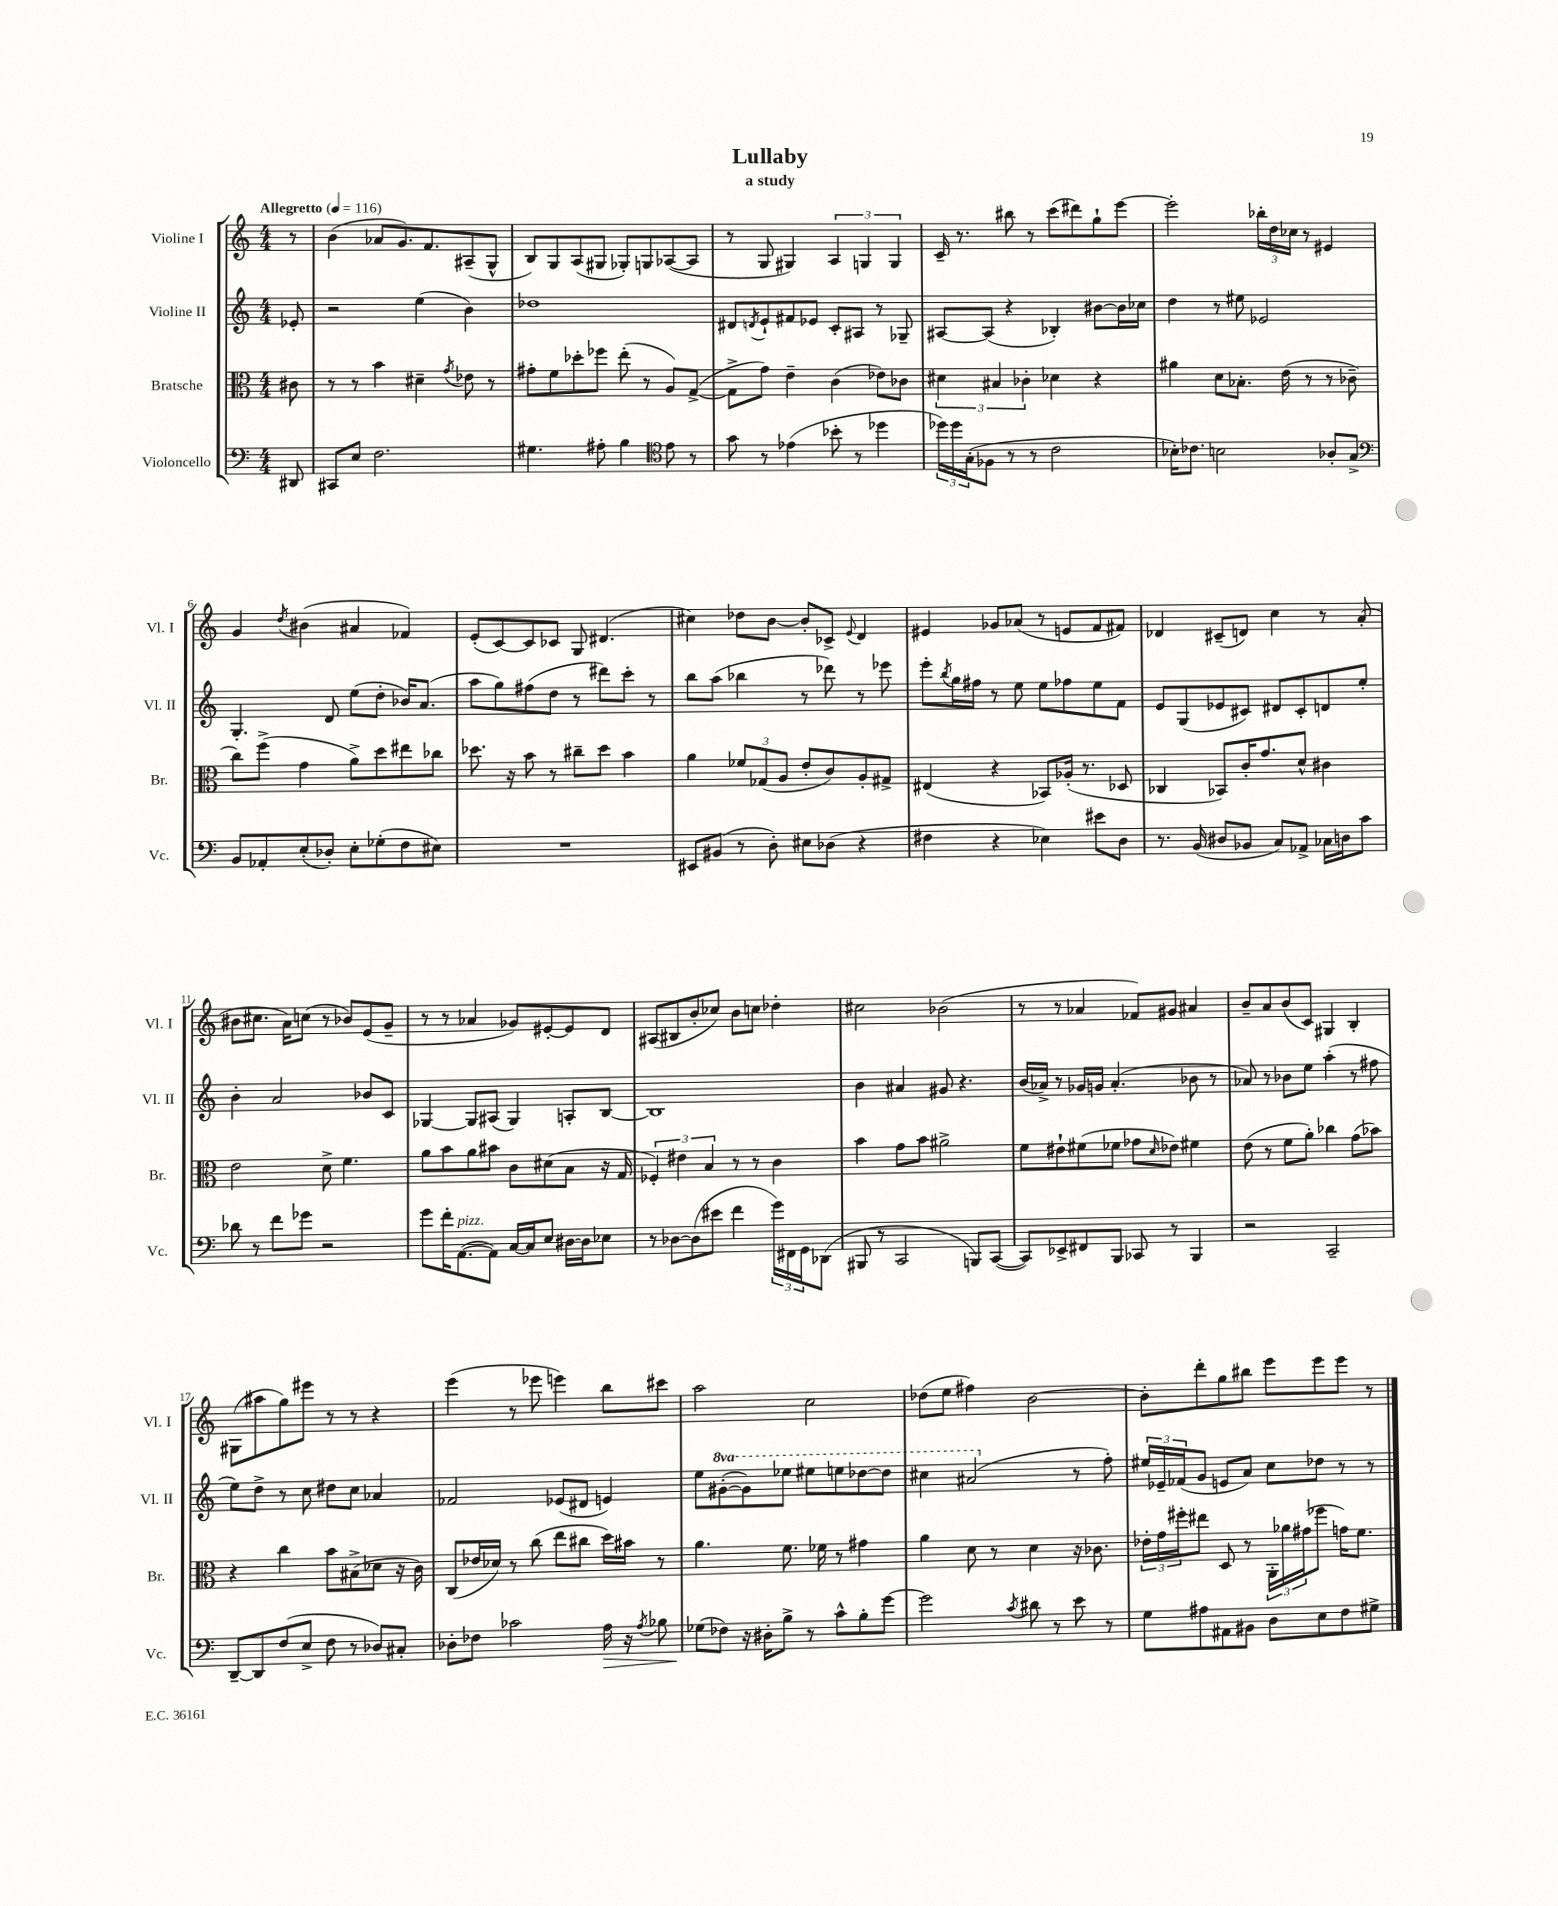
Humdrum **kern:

**kern	**dynam	**kern	**kern	**kern
*part4	*part4	*part3	*part2	*part1
*staff4	*staff4	*staff3	*staff2	*staff1
*I"Violoncello	*	*I"Bratsche	*I"Violine II	*I"Violine I
*I'Vc.	*	*I'Br.	*I'Vl. II	*I'Vl. I
*clefF4	*	*clefC3	*clefG2	*clefG2
*k[]	*	*k[]	*k[]	*k[]
*M4/4	*	*M4/4	*M4/4	*M4/4
*MM116	*	*MM116	*MM116	*MM116
=	=	=	=	=
!	!	!	!	!LO:TX:a:B:t=Allegretto
8DD#X/	.	8c#X\	8e-X'/	8r
=1	=1	=1	=1	=1
8CC#X/L	.	8r	2r	(4b\
8E/J	.	8r	.	.
2.F\	.	4b\	.	8a-X/L
.	.	.	.	8.g/)
.	.	4d#X~\	(4ee\	.
.	.	.	.	8.f/
.	.	8qg/	.	.
.	.	8e-X\	4b\)	(8A#X~/
.	.	8r	.	8G^^/J
=2	=2	=2	=2	=2
4.G#X\	.	8g#X'\L	1dd-X	8B/L)
.	.	8f\	.	8G/
.	.	8dd-X'\	.	(8A/
8A#X'\	.	8ff-X\J	.	8G#X/J
4B\	.	(8ee'\	.	8G-X'/L)
.	.	8r	.	8Gn/
*clefC4	*	*	*	*
8e\	.	8A/L)	.	([8A-X/
8r	.	([8G^/J	.	8A-/J]
=3	=3	=3	=3	=3
8g\	.	8G^\L]	8d#X/L	8r
.	.	.	8qdn/	.
8r	.	8g\J)	8e`/	8G/
(4e-X\	.	4e~\	8f#X/	4G#X/)
.	.	.	8e-X/J	.
8b-X'\	.	(4c\	8c'/L	6A/
8r	.	.	8A#X/J	.
.	.	.	.	6Gn/
4dd-X\	.	8e-X\L)	8r	.
.	.	.	.	6G/
.	.	8c-X\J	8G-X~/	.
=4	=4	=4	=4	=4
24dd-X\LL)	.	6d#X\	[8A#X/L	16c~/
24dd-\	.	.	.	.
.	.	.	.	8.r
(24G'\J	.	.	.	.
8F-X\J	.	.	(8A#/J]	.
.	.	6B#X/	.	.
8r	.	.	4r	8bb#X\
.	.	6c-X'\	.	.
8r	.	.	.	8r
2c\	.	4d-X\	4B-X'/)	(8ccc\L
.	.	.	.	8ddd#X\)
.	.	4r	[8b#X\L	8gg`\
.	.	.	16b#\L]	[8eee\J
.	.	.	16cc-X\JJ	.
=5	=5	=5	=5	=5
16B-X'\KL)	.	4a#X\	4dd\	2eee'\]
8.c-X\J	.	.	.	.
2Bn\	.	8d\L	8r	.
.	.	8.B-X'\J	8ee#X\	.
.	.	.	2e-X/	24bb-X'\LL
.	.	.	.	24dd\
.	.	(16e\	.	.
.	.	.	.	24cc-X\JJ
.	.	8r	.	8r
8A-X'/L	.	8r	.	4e#X/
8G^/J	.	8c-X~\	.	.
!!LO:LB:g=z
=6	=6	=6	=6	=6
*clefF4	*	*	*	*
8BB/L	.	8cc\L)	4.G'/	4g/
8AA-X'/	.	(8ff^\J	.	.
.	.	.	.	8qdd/
(8E'/	.	4g\	.	(4b#X\
8D-X'/J)	.	.	8d/	.
8E'\L	.	8a^\L)	(8ee\L	4a#X/
(8G-X'\	.	8dd\	8dd'\J	.
8F\	.	8ee#X\	16b-X/KL)	4f-X/)
.	.	.	(8.a/J	.
8E#X\J)	.	8cc-X\J	.	.
=7	=7	=7	=7	=7
1r	.	8.dd-X\	8aa\L	(8e'/L
.	.	.	8gg\)	[8c/)
.	.	16r	.	.
.	.	8b\	(8ff#X\	8c/]
.	.	8r	8dd\J	8c-X/J
.	.	8cc#X~\L	8r	8G/
.	.	8dd-\J	8ddd#X\L)	(4.d#X/
.	.	4b\	8ccc'\J	.
.	.	.	8r	.
=8	=8	=8	=8	=8
8EE#X/L	.	4a\	8bb\L	4cc#X\)
(8BB#X/J	.	.	(8aa\J	.
8r	.	12f-X/L	4bb-X\	8dd-X\L
.	.	(12G-X/	.	.
8D'\)	.	.	.	[8b\J
.	.	12A/J	.	.
8E#X\L	.	8e'/L	8r	8b'/L]
(8D-X\J	.	8c/)	8ddd-X\)	8c-X^/J
.	.	.	.	8qqe/
4r	.	8A'/	8r	4d/
.	.	8G#X^/J	8eee-X\	.
=9	=9	=9	=9	=9
4F#X\	.	(4E#X/	8eee'\L	4e#X/
.	.	.	8qbb/	.
.	.	.	16gg\L	.
.	.	.	16ff#X\JJ	.
4r	.	4r	8r	8g-X/L
.	.	.	8ee\	(8a-X/J
4E-X\)	.	8BB-X/L)	8ee\L	8r
.	.	(16A-X'/Jk	8ff-X\	8en/L
.	.	8.r	.	.
8e#X\L	.	.	8ee\	8f/
8D\J	.	8D-X/	8f\J	8f#X/J)
=10	=10	=10	=10	=10
8.r	.	4C-X/	8e/L	4d-X/
.	.	.	(8G/	.
(16BB/	.	.	.	.
8D#X/L	.	8BB-X/L)	8e-X/	(8c#X~/L
8BB-X/J	.	16c'/K	8c#X/J)	8dn/J)
.	.	8.g/	.	.
8C/L)	.	.	8d#X/L	4cc\
8AA-X^/J	.	8d^^/J	8c#'/	.
16C-X\LL	.	4c#X\	8dn/	8r
16Dn\J	.	.	.	.
8c\J	.	.	8ee'/J	(8a'/
!!LO:LB:g=z
=11	=11	=11	=11	=11
8d-X\	.	2e\	4b'\	8b#X\L
8r	.	.	.	8.cc#X\J
8f\L	.	.	2a/	.
.	.	.	.	16a\KL)
8g-X\J	.	.	.	(8ccn\J
2r	.	8d^\	.	8r
.	.	4.f\	.	8b-X/L)
.	.	.	8b-X/L	(8e/
.	.	.	8c/J	8g~/J
=12	=12	=12	=12	=12
8g\L	.	8a\L	[4G-X/	8r
16f'\K	.	8b\	.	8r
!LO:TX:a:i:t=pizz.	!	!	!	!
([8.AA\	.	.	.	.
.	.	8a\	8G-/L]	4a-X/
8AA\J])	.	8b#X\J	(8A#X/J	.
[16C/LL	.	8c\L	4G-/)	8g-X/L)
16C/J]	.	.	.	.
8E/J	.	(8d#X\	.	[8e#X'/
[16D#X\LL	.	8B\J	8An'/L	8e#/]
16D#\J]	.	.	.	.
8E-X\J	.	16r	[8B/J	8d/J
.	.	16G/	.	.
=13	=13	=13	=13	=13
8r	.	6F-X'/)	1B]	(8A#X/L
[8D-X\L	.	.	.	8B#X/
.	.	6e#X\	.	.
(8D-\]	.	.	.	8b'/
.	.	6B/	.	.
8e#X\J	.	.	.	8cc-X/J)
4f\	.	8r	.	8b\L
.	.	8r	.	8ccn\J
24g\LL)	.	4c\	.	4dd-X'\
24FF#X\	.	.	.	.
24GG\J	.	.	.	.
(8DD-X\J	.	.	.	.
=14	=14	=14	=14	=14
8BBB#X/	.	4b\	4b\	2cc#X\
8r	.	.	.	.
2CC/	.	8g\L	4a#X/	.
.	.	8b\J	.	.
.	.	2a#X^\	8g#X/	(2b-X\
.	.	.	4.r	.
8BBBn/L)	.	.	.	.
([8CC/J	.	.	.	.
=15	=15	=15	=15	=15
8CC/L])	.	8f\L	(16b/LL	8r
.	.	.	16a-X^/JJ)	.
8EE-X^/	.	8e#X`\	8r	8r
8FF#X/	.	(8f#X\	16g-X/LL	4a-X/
.	.	.	16gn/JJ	.
8BBB/J	.	8f-X\J	(4.a-'/	.
8CC-X/	.	8g-X\L	.	8f-X/L)
.	.	16qqd/	.	.
8r	.	8e-X\J)	.	8g#X/J
4BBB/	.	4f#X\	8b-X\	4a#X/
.	.	.	8r	.
=16	=16	=16	=16	=16
2r	.	(8e\	8a-X/)	8b~/L
.	.	8r	8r	8a/
.	.	8f\L	8b-X\L	(8b/
.	.	8a'\J)	8ee\J	8c/J)
2CC~/	.	4cc-X\	(4aa'\	4G#X/
.	.	(8g\L	8r	4B'/
.	.	8b-X\J)	8ff#X\	.
!!LO:LB:g=z
=17	=17	=17	=17	=17
[8DD~/L	.	4r	8ee\L)	(8G#X\L
8DD/]	.	.	8dd^\J	8aa#X\
(8F/	.	4cc\	8r	8gg\)
8E^/J	.	.	8cc\	8eee#X\J
8F\	.	8b\L	8dd#X\L	8r
8r	.	(8B#X^\	8cc\J	8r
8D-X/L)	.	8d-X\J	4a-X/	4r
8C#X'/J	.	16r	.	.
.	.	16c\)	.	.
=18	=18	=18	=18	=18
8D-X'\L	.	(8C/L	2f-X/	(4eee\
8F-X\J	.	16e-X/L	.	.
.	.	16d-X/JJ)	.	.
2c-X\	.	8r	.	8r
.	.	(8cc\	.	8eee-X\
.	.	8ee\L	(8e-X/L	4eeen\)
.	.	8cc#X\J	8d#X/J	.
!	!LO:HP:b	!	!	!
16A\	>	16dd\LL)	4en/)	8bb\L
16r	.	16b#X\JJ	.	.
8qA/	.	.	.	.
8B-X\	.	8r	.	8ccc#X\J
=19	=19	=19	=19	=19
(8G-X\L	.	4.a\	8ee\L	2aa\
*	*	*	*8va	*
8F-X\J)	]	.	([8gg#X'\	.
16r	.	.	8gg#\])	.
16D#X'\KL	.	.	.	.
8B^\J	.	8.f\	8eee-X\J	.
8r	.	.	8eee#X\L	2cc\
.	.	16f-X\	.	.
8c^^\L	.	8r	8eeen\	.
8B'\	.	4g#X\	[8ddd-X\	.
[8g\J	.	.	8ddd-\J]	.
=20	=20	=20	=20	=20
2g\]	.	4a\	4ccc#X\	(8dd-X\L
.	.	.	.	8ee\J
.	.	8d\	(2aa#X/	4ff#X\)
.	.	8r	.	.
8qc/	.	.	.	.
8d#X\	.	4d\	.	[2b\
8r	.	.	.	.
*	*	*	*X8va	*
8e\	.	16r	8r	.
.	.	8.c-X\	.	.
8r	.	.	8ff'\)	.
=21	=21	=21	=21	=21
8G\L	.	24e-X'\LL	24ee#X/LL	8b'\L]
.	.	24g\	24e-X~/	.
.	.	24ff#X'\J	(24f-X/J	.
8A#X\	.	8ee#X\J	8g/J	8ddd'\
8AA#X\	.	8D/	8en/L	8gg\
8BB#X\J	.	8r	8a/J)	8bb#X\J
8D\L	.	24AA'\LL	8cc\L	8eee\L
.	.	24a-X\	.	.
.	.	(24g#X\J	.	.
8E\	.	8ff-X\J	8dd-X\J	8eee\
8F\	.	16gn\KL)	8r	8eee\J
.	.	8.f\J	.	.
8G#X^\J	.	.	8r	8r
==	==	==	==	==
*-	*-	*-	*-	*-
